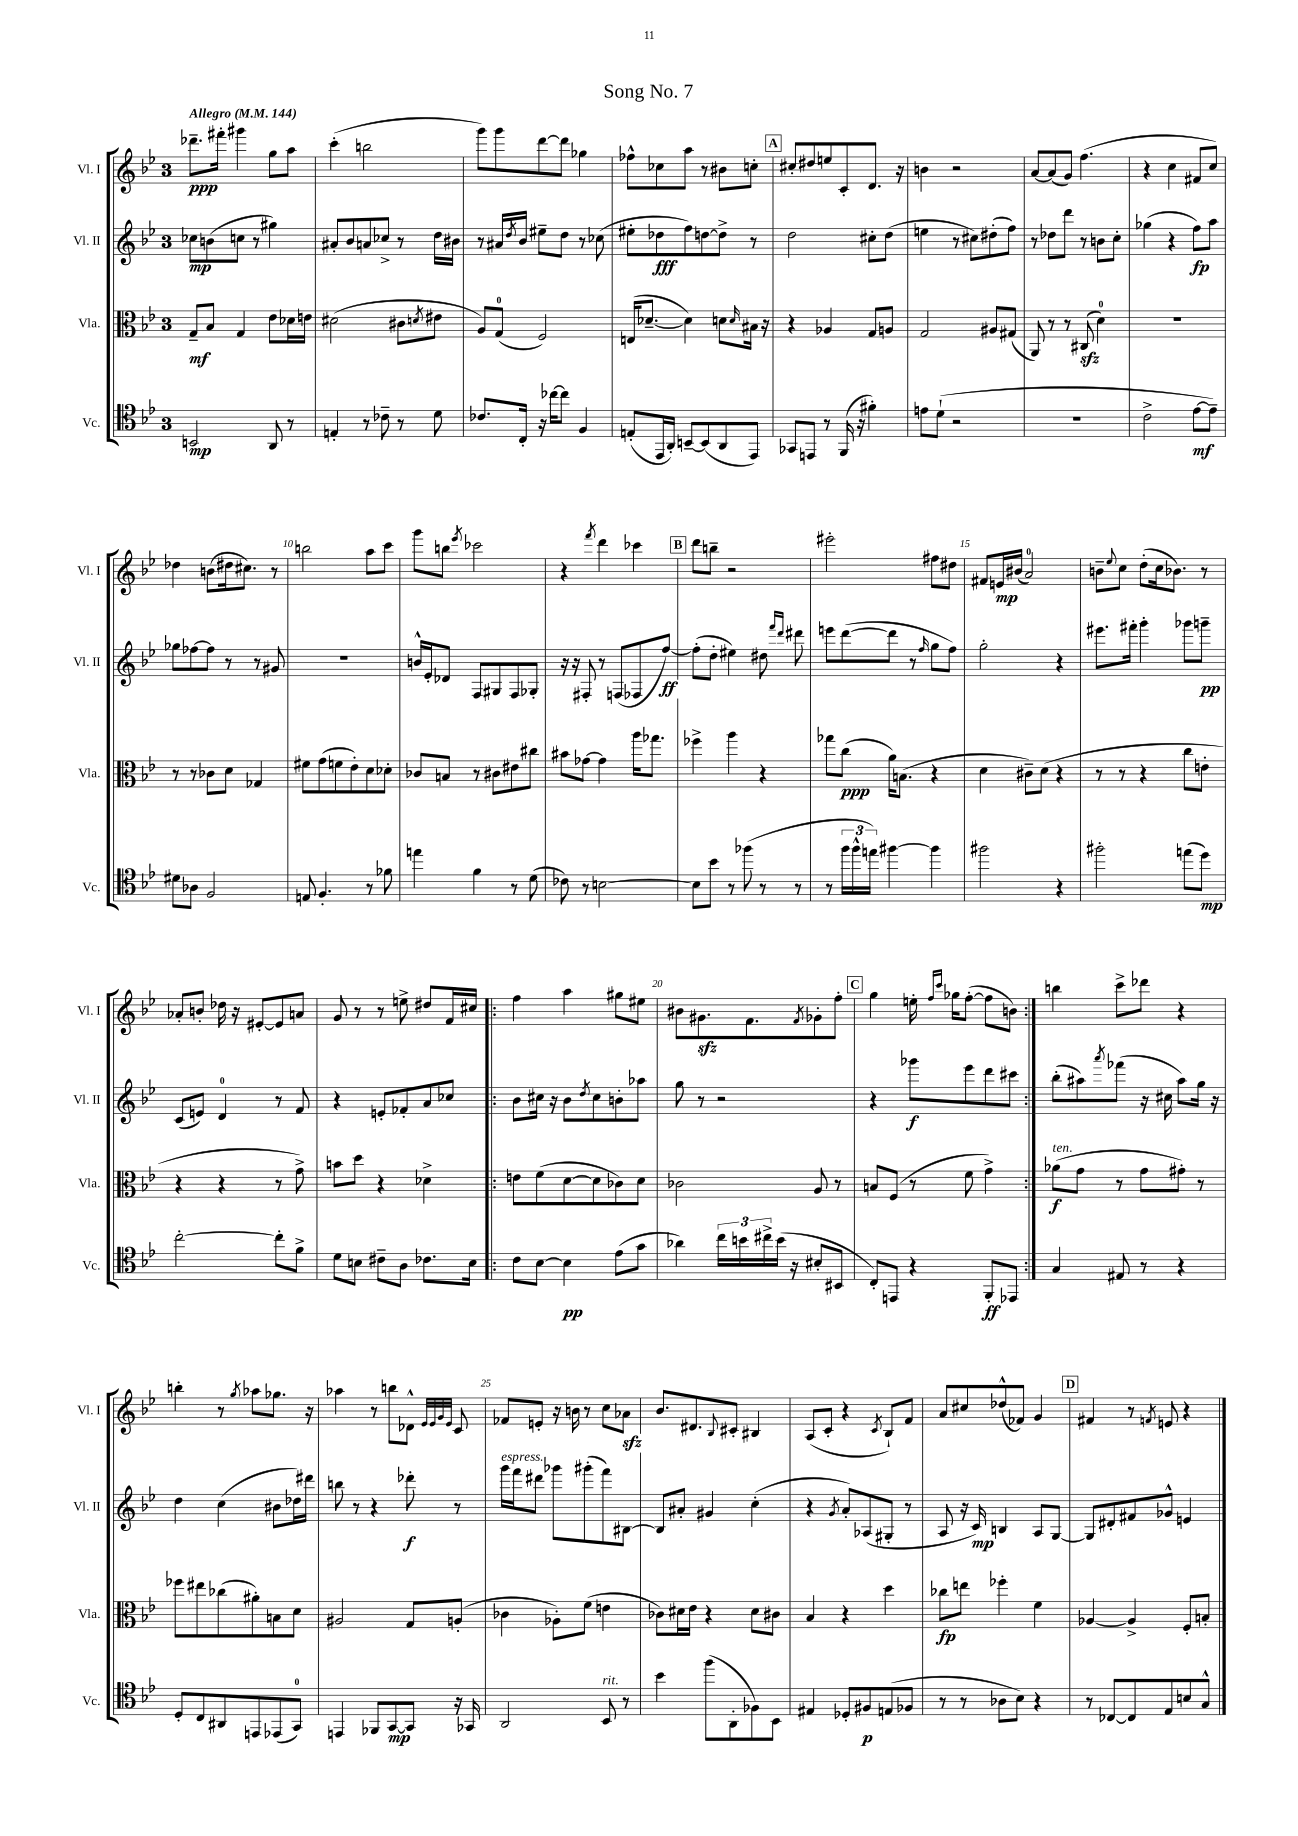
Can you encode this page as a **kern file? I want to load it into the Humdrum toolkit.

**kern	**kern	**kern	**kern
*staff4	*staff3	*staff2	*staff1
*clefC4	*clefC3	*clefG2	*clefG2
*k[b-e-]	*k[b-e-]	*k[b-e-]	*k[b-e-]
*M3/4	*M3/4	*M3/4	*M3/4
*MM144	*MM144	*MM144	*MM144
2BB	8G~	8cc-	8.ddd-~
.	8B-	(8b	.
.	.	.	16fff#'
.	4G	8cc	4ggg#
.	.	8r	.
8AA	8e-	4gg#)	8gg
8r	16d-	.	8aa
.	16e	.	.
=	=	=	=
4E'	(2d#	8a#'	(4ccc'
.	.	8b-	.
8r	.	8a	2bb
8c-~	.	8cc-^	.
8r	8c#	8r	.
.	8qd	.	.
8d	8e#	16dd	.
.	.	16b#	.
=	=	=	=
8.c-	8A)	8r	8ggg)
.	(8G	16a#	8ggg
.	.	8qdd	.
16C'	.	16b-	.
16r	2F)	8ee#~	[8ddd
[16cc-	.	.	.
8cc-]	.	8dd	8ddd]
4F	.	8r	4gg-
.	.	(8cc-	.
=	=	=	=
(8E'	(16E	8ee#'	8ff-^^
.	[8.d-~	.	.
16EE-	.	8dd-	8cc-
16AA')	.	.	.
[8BB~	4d-])	8ff)	8aa
(8BB]	.	[8dd	8r
8AA	8d	8dd^]	8b#
.	16qqd	.	.
8EE-)	16B#	8r	8cc'
.	16r	.	.
=	=	=	=
8GG-	4r	2dd	8cc#'
8EE	.	.	8dd#
8r	4A-	.	8ee
(16FF	.	.	8c'
16r	.	.	.
4f#')	8G	8cc#'	8.d
.	8A	(8dd	.
.	.	.	16r
=	=	=	=
8e	2G	4ee	4b
(8d`	.	.	.
2r	.	8r	2r
.	.	8cc#)	.
.	8A#	(8dd#'	.
.	(8G#	8ff)	.
=	=	=	=
2.r	8AA)	8r	[8a
.	8r	8dd-	(8a]
.	8r	8ddd	8g)
.	(8C#	8r	(4.ff
.	4d)	8b	.
.	.	8cc'	.
=	=	=	=
2c^	2.r	(4gg-	4r
.	.	4r	4cc
[8e-	.	8ff)	8f#
8e-~])	.	8aa	8cc)
=	=	=	=
8d#	8r	8gg-	4dd-
8A-	8r	[8ff-	.
2F	8c-	8ff-]	(8b
.	8d	8r	16dd#
.	.	.	8.cc#)
.	4G-	8r	.
.	.	8g#	8r
=	=	=	=
8E	8f#	2.r	2bb
4.F'	(8g	.	.
.	8f	.	.
.	8e-')	.	.
8r	8d	.	8aa
8f-	8d-'	.	8ccc
=	=	=	=
4ee	8c-	16b^^	8ggg
.	.	16e-'	.
.	8B	8d-	8bb
.	.	.	8qeee-
4f	8r	8F	2ccc-
.	8c#	8G#	.
8r	8e#	8F	.
(8d	8cc#	8G-'	.
=	=	=	=
8c-)	8b#	16r	4r
.	.	16r	.
8r	[8g-	8F#'	.
.	.	.	8qfff
[2B	4g-]	8r	4ddd
.	.	(8F	.
.	16aa	8F-	4ccc-
.	8.gg-	.	.
.	.	[8ff)	.
=	=	=	=
8B]	4ff-^	(8ff']	8ddd
8b-	.	8dd'	8bb~
8r	4aa	4ee#)	2r
(8ff-	.	.	.
8r	4r	8dd#	.
.	.	16qqfff	.
.	.	16qqddd	.
8r	.	8ddd#	.
=	=	=	=
8r	8gg-	8eee	2eee#'
24ff	(8cc	([8ddd	.
24ff^^	.	.	.
24ee)	.	.	.
[4ff#	16a)	8ddd]	.
.	(8.B	.	.
.	.	8r	.
.	.	16qqff	.
4ff#]	4r	8gg	8ff#
.	.	8ff)	8dd#
=	=	=	=
2ff#	4d	2gg'	8f#
.	.	.	16e
.	.	.	(16b#
.	8c#~)	.	2a)
.	(8d	.	.
4r	4r	4r	.
=	=	=	=
2ff#'	8r	8.eee#	8b~
.	.	.	8qqee-
.	8r	.	8cc
.	.	16fff#'	.
.	4r	4ggg'	(8dd'
.	.	.	16cc
.	.	.	8.b-)
(8ee	8cc	8ggg-	.
8dd)	8e'	8ggg~	8r
=	=	=	=
[2cc'	4r	(8c	8a-'
.	.	8e)	8b'
.	4r	4d	16dd-
.	.	.	16r
.	.	.	[8e#'
8cc']	8r	8r	8e#]
8f^	8g^)	8f	8a
=	=	=	=
8d	8b	4r	8g
8B	8dd	.	8r
8c#~	4r	8e'	8r
8A	.	8f-'	8ee^
8.c-	4d-^	8a	8dd#
.	.	8cc-	16f
16B	.	.	16cc#
=!|:	=!|:	=!|:	=!|:
8c	8e	8b-	4ff
[8B-	(8f	16cc#	.
.	.	16r	.
4B-]	[8d	8b-	4aa
.	.	8qdd	.
.	8d]	8cc#	.
(8e-	8c-)	8b'	8gg#
8g	8d	8aa-	8ee#
=	=	=	=
4a-)	2c-	8gg	8b#
.	.	8r	8.g#
24cc	.	2r	.
24b	.	.	.
.	.	.	8.f
24cc#^	.	.	.
(16b	.	.	.
16r	.	.	.
.	.	.	8qf
8B#'	8A	.	8g-'
8BB#	8r	.	8ff'
=	=	=	=
8C')	8B	4r	4gg
8EE	(8F	.	.
4r	8r	8ggg-	16ee'
.	.	.	16qqff
.	.	.	16qqccc
.	.	.	16gg-
.	8f	8eee-	([8ff'
8FF'	4g^)	8ddd	8ff]
8EE-	.	8ccc#	8b)
=:|!	=:|!	=:|!	=:|!
4G	(8a-	(8bb-'	4bb
.	8g	8aa#)	.
.	.	8qaaa	.
8E#	8r	(8fff-	8ccc^
8r	8g	16r	8ddd-
.	.	16cc#	.
4r	8g#')	8aa#)	4r
.	8r	16gg	.
.	.	16r	.
=	=	=	=
8D'	8ff-	4dd	4bb'
8C	8ee#	.	.
8AA#	(8cc-	(4cc	8r
.	.	.	8qgg
8EE	8a#')	.	8aa-
(8EE-	8B	8b#	8.gg-
8GG)	8d	16dd-)	.
.	.	16ddd#	16r
=	=	=	=
4EE	2A#	8bb	4aa-
.	.	8r	.
8FF-	.	4r	8r
[8GG	.	.	8bb
8GG]	8G	8ddd-'	8d-^^
.	.	.	32qqe-
.	.	.	32qqe-
.	.	.	32qqg
.	.	.	32qqe-
16r	(8A'	8r	8c
16GG-	.	.	.
=	=	=	=
2AA	4c-	16ggg	8f-
.	.	16fff	.
.	.	8ddd#	8e'
.	8A-')	8ggg-	16r
.	.	.	16b
.	(8f	(8ggg#'	8r
8BB-	4e	8fff)	8cc
8r	.	[8B#	8a-
=	=	=	=
4b-	8c-)	8B#]	8.b-
.	16d#	8a#'	.
.	16e-	.	8.d#
(8ff	4r	4g#	.
.	.	.	8qqB-
8AA'	.	.	8c#'
8F-)	8d#	(4cc'	4B#
8BB-	8c#	.	.
=	=	=	=
4E#	4B-	4r	(8A
.	.	.	8c'
.	.	8qg	.
8D-'	4r	8a')	4r
8F#	.	(8A-	.
.	.	.	8qc
(8E	4dd	8G#'	8B-`)
8F-	.	8r	8f
=	=	=	=
8r	8cc-	8A	8a
8r	8ee	16r	8cc#
.	.	16c)	.
8A-	4ff-'	4B	(8dd-^^
8B-)	.	.	8f-)
4r	4f	8A	4g
.	.	[8G	.
=	=	=	=
8r	[4A-	8G]	4f#
[8C-	.	8d#'	.
8C-]	4A-^]	8f#	8r
.	.	.	8qf
8E-	.	8g-^^	8e
8B	8F'	4e	4r
8G^^	8B'	.	.
==	==	==	==
*-	*-	*-	*-
